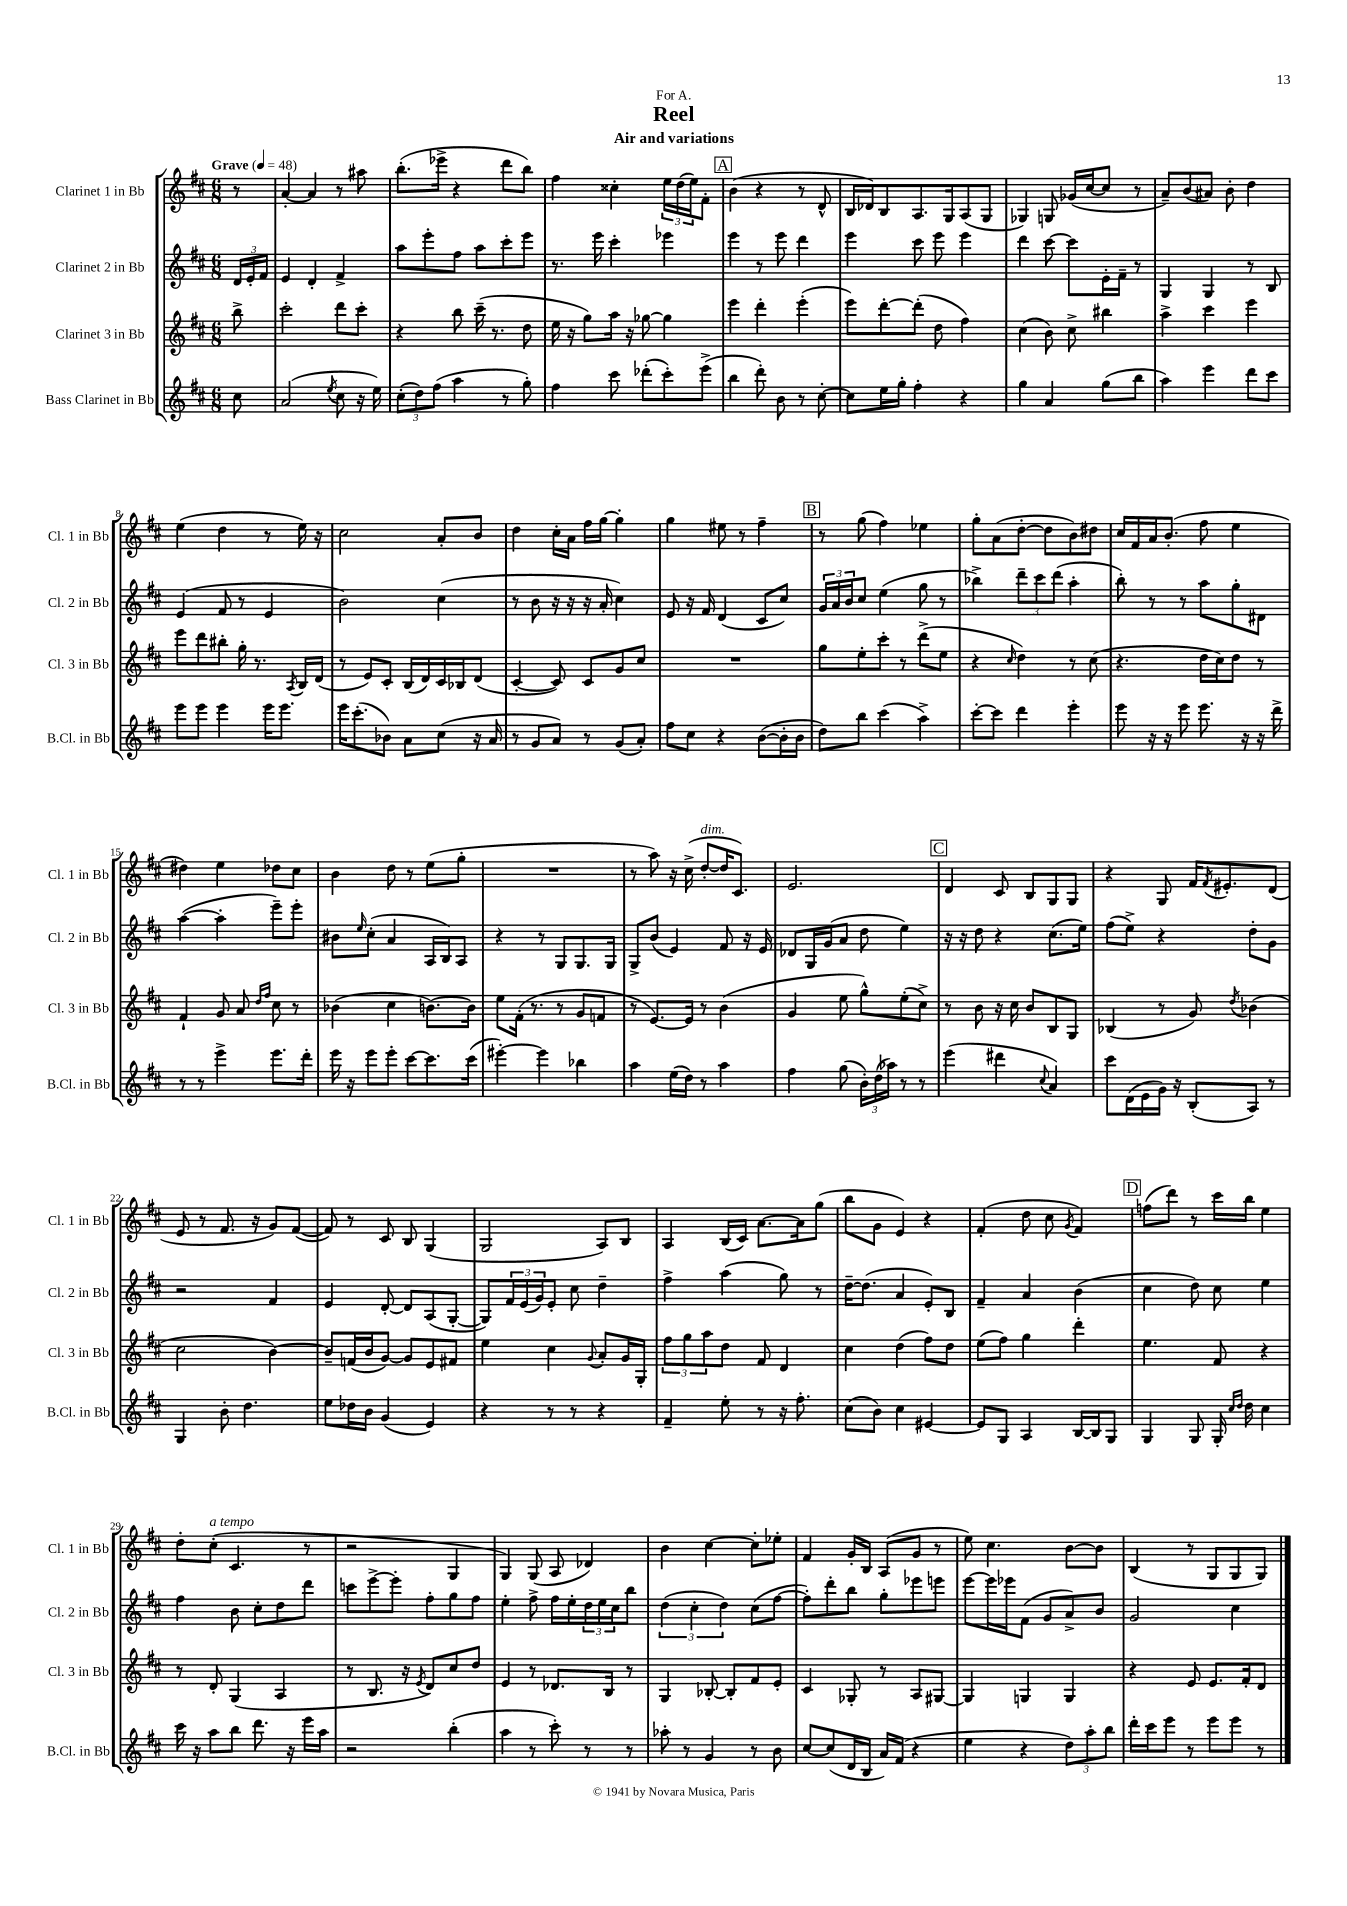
\header { title = "Reel" subtitle = "Air and variations" dedication = "For A." }
<<
\new StaffGroup <<
\new Staff = "s0" \with { instrumentName = "Clarinet 1 in Bb" shortInstrumentName = "Cl. 1 in Bb" } {
    \clef treble \key d \major \numericTimeSignature \time 6/8 \partial 8 \tempo "Grave" 4 = 48
    r8 |
    a'4~-. a'4 r8 ais''8 |
    b''8.-.( ees'''16-> r4 d'''8 b''8) |
    fis''4 cisis''4-. \tuplet 3/2 { e''16 d''16( e''16) } fis'8-. |
    \mark \markup { \box "A" } b'4( r4 r8 d'8-^ |
    b16 des'16) b8 a8. g16 a8( g8 |
    ges4) g8 ges'16( cis''16~ cis''8 r8 |
    a'8--) b'8( ais'8) b'8-. d''4 |
    e''4( d''4 r8 e''16) r16 |
    cis''2 a'8-. b'8 |
    d''4 cis''16-. a'16 fis''16 g''16~ g''4-. |
    g''4 eis''8 r8 fis''4-- |
    \mark \markup { \box "B" } r8 g''8( fis''4) ees''4 |
    g''8-. a'8( d''8~-. d''8 b'8) dis''8 |
    cis''16 fis'16 a'16 b'8.-.( fis''8 e''4 |
    dis''4) e''4 des''8 cis''8 |
    b'4 d''8 r8 e''8( g''8-. |
    R2. |
    r8 a''8) r16 cis''16->( d''8~-.^\markup { \italic "dim." } d''16 cis'8.) |
    e'2. |
    \mark \markup { \box "C" } d'4 cis'8 b8 g8 g8 |
    r4 g8 fis'16 \acciaccatura { fis'8 } eis'8.-. d'8( |
    e'8 r8 fis'8. r16 g'8) fis'8~( |
    fis'8) r8 cis'8 b8 g4( |
    g2 a8) b8 |
    a4 b16( cis'16) a'8.~ a'16 g''8( |
    b''8 g'8 e'4) r4 |
    fis'4-.( d''8 cis''8 \acciaccatura { g'8 } fis'4) |
    \mark \markup { \box "D" } f''8( d'''8) r8 cis'''16 b''16 e''4 |
    d''8-. cis''8-.^\markup { \italic "a tempo" }( cis'4. r8 |
    r2 g4 |
    g4) g8( a8 des'4) |
    b'4 cis''4~ cis''8-. ees''8-. |
    fis'4 g'16-. b16 a8( g'8 r8 |
    e''8) cis''4. b'8~ b'8 |
    b4( r8 g8 g8 g8) \bar "|." |
}
\new Staff = "s1" \with { instrumentName = "Clarinet 2 in Bb" shortInstrumentName = "Cl. 2 in Bb" } {
    \clef treble \key d \major \numericTimeSignature \time 6/8 \partial 8
    \tuplet 3/2 { d'16 e'16-. fis'16 } |
    e'4 d'4-. fis'4-> |
    a''8 e'''8-. fis''8 a''8 cis'''8-. e'''8 |
    r8. e'''16 cis'''4-. ees'''4 |
    \mark \markup { \box "A" } e'''4 r8 e'''8 d'''4 |
    e'''4 cis'''8 e'''8 e'''4 |
    d'''4 cis'''8~ cis'''8 e'16-. fis'16-- r8 |
    g4 g4 r8 b8 |
    e'4( fis'8 r8 e'4 |
    b'2) cis''4( |
    r8 b'8 r16 r16 r16 a'16-. cis''4) |
    e'8 r16 fis'16 d'4( cis'8 cis''8) |
    \mark \markup { \box "B" } \tuplet 3/2 { g'16 a'16 b'16 } cis''8 e''4( g''8 r8 |
    bes''4->) \tuplet 3/2 { d'''8-- cis'''8 d'''8( } a''4-. |
    b''8-.) r8 r8 a''8 g''8-. dis'8 |
    a''4~( a''4-. e'''8--) e'''8-. |
    bis'8 \grace { e''16 } cis''8-.( a'4 a16 b16) a8 |
    r4 r8 g8 g8. g16 |
    g8-> b'8( e'4) fis'8 r16 e'16 |
    des'8 g16 g'16( a'8 d''8 e''4) |
    \mark \markup { \box "C" } r16 r16 d''8 r4 cis''8.( e''16) |
    fis''8( e''8->) r4 d''8-. g'8 |
    r2 fis'4 |
    e'4 d'8~-. d'8 a8( g8~-. |
    g8) \tuplet 3/2 { fis'16 e'16( g'16) } e'8-. cis''8 d''4-- |
    fis''4-> a''4( g''8) r8 |
    d''16~-- d''8.( a'4 e'8-.) b8 |
    fis'4-- a'4 b'4( |
    \mark \markup { \box "D" } cis''4 d''8) cis''8 e''4 |
    fis''4 b'8 cis''8-. d''8 d'''8 |
    c'''8 e'''8~-> e'''8-. fis''8-. g''8 fis''8 |
    e''4-. fis''8-> fis''16 e''16-. \tuplet 3/2 { d''16 e''16 cis''16 } b''8 |
    \tuplet 3/2 { d''4( cis''4-. d''4) } cis''8( fis''8~ |
    fis''8-.) d'''8-. b''8 g''8-. ees'''8 e'''8 |
    e'''8~ e'''16 ees'''16 fis'8( g'8 a'8->) b'8 |
    g'2 cis''4 \bar "|." |
}
\new Staff = "s2" \with { instrumentName = "Clarinet 3 in Bb" shortInstrumentName = "Cl. 3 in Bb" } {
    \clef treble \key d \major \numericTimeSignature \time 6/8 \partial 8
    b''8-> |
    cis'''2-. d'''8 cis'''8-. |
    r4 b''8 cis'''16--( r8. d''8 |
    e''16 r16 g''8) a''16 r16 ges''8~ ges''4 |
    \mark \markup { \box "A" } e'''4 d'''4-. e'''4-.( |
    e'''8) d'''8~-. d'''8-.( d''8 fis''4) |
    cis''4( b'8) cis''8-> bis''4 |
    a''4-> cis'''4 e'''4 |
    e'''8 d'''8 bis''8-. g''16-. r8. \acciaccatura { a8 } b16 d'16( |
    r8 e'8) cis'8-. b16( d'16) cis'16 bes16 d'8( |
    cis'4~-. cis'8) cis'8 g'8 cis''8 |
    R2. |
    \mark \markup { \box "B" } g''8 e''8-. cis'''8-. r8 d'''8->( e''8 |
    r4 \grace { cis''16 } d''4) r8 cis''8( |
    r4. d''16 cis''16) d''8 r8 |
    fis'4-! g'8 a'8 \grace { d''16 fis''16 } cis''8 r8 |
    bes'4( cis''4 b'8.~) b'16 |
    e''8 fis'16-.( r8. r8 g'8 f'8 |
    r8 e'8.~) e'16 r8 b'4( |
    g'4 e''8 g''8-^) e''8-.( cis''8->) |
    \mark \markup { \box "C" } r8 b'8 r16 cis''16 b'8 b8 g8 |
    bes4( r8 g'8) \acciaccatura { d''8 } bes'4( |
    cis''2 b'4~) |
    b'8-- f'16( b'16 g'8~) g'8 e'8 fis'8 |
    e''4 cis''4 \appoggiatura { g'8 } a'8-. g'16 g16-. |
    \tuplet 3/2 { fis''8 g''8 a''8 } d''8 fis'8 d'4 |
    cis''4 d''4( fis''8) d''8 |
    e''8( fis''8) g''4 d'''4-. |
    \mark \markup { \box "D" } e''4. fis'8 r4 |
    r8 d'8-. g4( a4 |
    r8 b8. r16 \acciaccatura { e'8 } d'8) cis''8 d''8 |
    e'4 r8 des'8. b16 r8 |
    g4 bes8~-. bes8-. fis'8 e'8-. |
    cis'4 ges8-. r8 a8 gis8~ |
    gis4 g4 g4 |
    r4 e'8 e'8. fis'16-. d'8 \bar "|." |
}
\new Staff = "s3" \with { instrumentName = "Bass Clarinet in Bb" shortInstrumentName = "B.Cl. in Bb" } {
    \clef treble \key d \major \numericTimeSignature \time 6/8 \partial 8
    cis''8 |
    a'2( \acciaccatura { e''8 } cis''8 r16 e''16) |
    \tuplet 3/2 { cis''8-.( d''8) fis''8( } a''4 r8 g''8-.) |
    fis''4 cis'''8 des'''8-.( cis'''8-.) e'''8->( |
    \mark \markup { \box "A" } b''4 d'''8-.) b'8 r8 cis''8~-. |
    cis''8 e''16 g''16-. fis''4-. r4 |
    g''4 a'4 g''8( b''8 |
    a''4) e'''4 d'''8 cis'''8 |
    e'''8 e'''8 e'''4 e'''16 e'''8. |
    e'''16 cis'''8.-.( bes'8) a'8 cis''8( r16 a'16 |
    r8 g'8 a'8) r8 g'8( a'8-.) |
    fis''8 cis''8 r4 b'8~( b'16-. b'16 |
    \mark \markup { \box "B" } d''8) b''8 cis'''4( a''4->) |
    cis'''8~-. cis'''8 d'''4 e'''4-. |
    e'''8 r16 r16 e'''8 e'''8. r16 r16 d'''16-> |
    r8 r8 e'''4-> e'''8. d'''16-. |
    e'''16 r16 e'''8 e'''8-. cis'''8~ cis'''8. cis'''16( |
    eis'''4~-.) eis'''4 bes''4 |
    a''4 e''16( d''16) r8 a''4 |
    fis''4 g''8( \tuplet 3/2 { b'16-.) d''16( aes''16) } r8 r8 |
    \mark \markup { \box "C" } e'''4( dis'''4 \appoggiatura { cis''8 } a'4) |
    cis'''8 d'16( e'16 g'16) r16 b8-.( a8) r8 |
    g4 b'8-. d''4. |
    e''8 des''16 b'16 g'4( e'4) |
    r4 r8 r8 r4 |
    fis'4-- e''8-. r8 r16 fis''8.-. |
    cis''8( b'8) cis''4 eis'4~ |
    eis'8 g8 a4 b16~ b16 g8 |
    \mark \markup { \box "D" } g4 g8 g16-. \grace { cis''16 d''16 } d''16 cis''4 |
    cis'''16 r16 a''8 b''8 d'''8. r16 e'''16 a''16 |
    r2 b''4-.( |
    a''4 r8 cis'''8-.) r8 r8 |
    aes''8-. r8 g'4 r8 b'8 |
    cis''8~ cis''8( d'16 b16 a'16) fis'16( r4 |
    e''4 r4 \tuplet 3/2 { d''8) a''8-. b''8 } |
    d'''16-. cis'''16 e'''8 r8 e'''8 e'''8 r8 \bar "|." |
}
>>
>>
